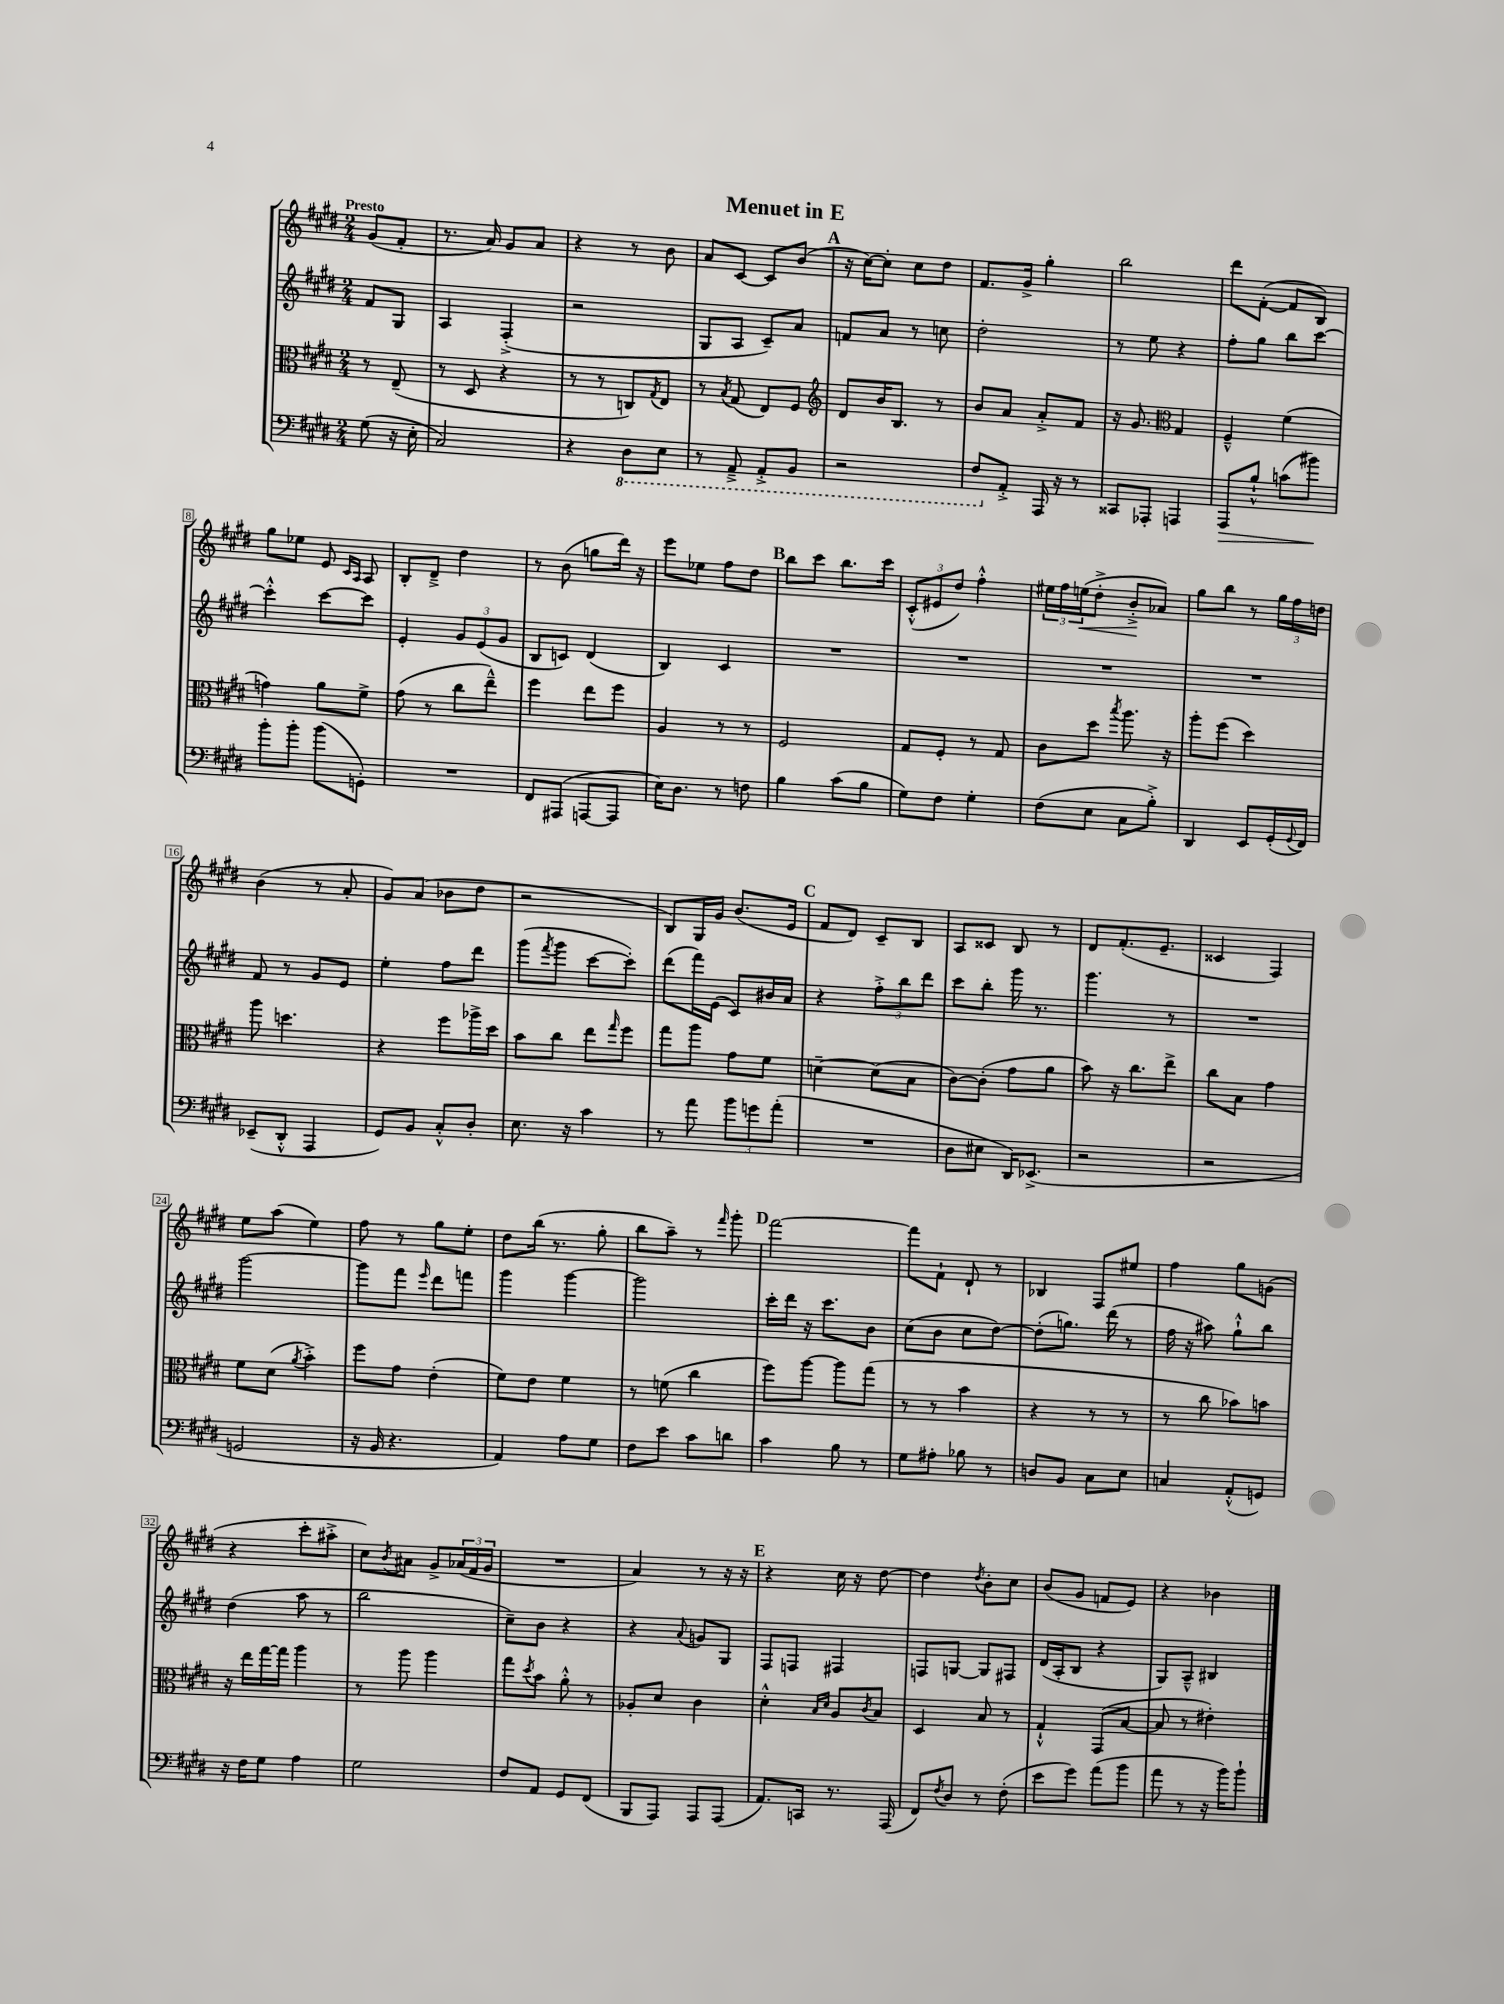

**kern	**kern	**kern	**kern
*staff4	*staff3	*staff2	*staff1
*clefF4	*clefC3	*clefG2	*clefG2
*k[f#c#g#d#]	*k[f#c#g#d#]	*k[f#c#g#d#]	*k[f#c#g#d#]
*M2/4	*M2/4	*M2/4	*M2/4
(8G#\	8r	8f#/L	(8g#/L
16r	(8E~/	8G#/J	8f#'/J
16E'\	.	.	.
=	=	=	=
2C#/)	8r	4A/	8.r
.	8D#/	.	.
.	.	.	16a/)
.	4r	(4F#'^/	8g#/L
.	.	.	8a/J
=	=	=	=
4r	8r	2r	4r
.	8r	.	.
8DD#\L	8C/L)	.	8r
.	8qG#/	.	.
8EE\J	8E/J	.	8b\
=	=	=	=
8r	8r	8G#/L	8a/L
.	8qB/	.	.
8AAA~^/	(8G#/	8A/J	[8c#/J
8AAA'^/L	8E/L)	8c#~/L)	8c#/]L
8BBB/J	8F#/J	8a/J	(8b/J
=	=	=	=
*	*clefG2	*	*
2r	8d#/L	8f/L	16r
.	.	.	[16cc#\LK)
.	16b/K	8a/J	8cc#'\]J
.	8.B/J	.	.
.	.	8r	8cc#\L
.	8r	8cc\	8dd#\J
=	=	=	=
8FF#/L	8b/L	2dd#'\	8.f#/L
8AA'^/J	8a/J	.	.
.	.	.	16g#^/Jk
16AAA/	8a'^/L	.	4gg#'\
16r	.	.	.
8r	8f#/J	.	.
=	=	=	=
8CC##/L	16r	8r	2bb\
.	8.g#/	.	.
8AAA-'/J	.	8ee\	.
*	*clefC3	*	*
4AAA/	4G#/	4r	.
=	=	=	=
8AAA/L	4F#~^^/	8ff#'\L	8ddd#\L
8B`^^/J	.	8gg#\J	([8f#'\J
(8c\L	(4f#\	8bb\L	8f#/]L
8b#\J)	.	[8ccc#\J	8B/J)
=	=	=	=
8b'\L	4g\)	4ccc#'^^\]	8gg#\L
8b'\J	.	.	8ee-\J
(8b\L	8a\L	[8ccc#\L	8e/
.	.	.	16qqc#/LL
.	.	.	16qqA/JJ
8GG'\J)	8f#^\J	8ccc#\]J	8A/
=	=	=	=
2r	(8g#\	4e'/	8B'/L
.	8r	.	8d#~^/J
.	8cc#\L	12g#/L	4dd#\
.	.	(12e/	.
.	8ee~^^\J)	.	.
.	.	12g#/J	.
=	=	=	=
8FF#/L	4ff#\	8B/L	8r
(8AAA#/J	.	8c/J)	(8b\
[8AAA/L	8ee\L	(4d#/	8gg\L
8AAA/]J	8ff#\J	.	16ddd#\Jk)
.	.	.	16r
=	=	=	=
16E\LK)	4A/	4B/)	8eee\L
8.D#\J	.	.	.
.	.	.	8ee-\J
8r	8r	4c#/	8ff#\L
8F\	8r	.	8dd#\J
=	=	=	=
4B\	2F#/	2r	8bb\L
.	.	.	8ccc#\J
(8c#\L	.	.	8.bb\L
8B\J	.	.	.
.	.	.	16ccc#\Jk
=	=	=	=
8G#\L)	8G#/L	2r	(12c#'^^/L
.	.	.	12e#/
8F#\J	8F#'/J	.	.
.	.	.	12dd#/J)
4G#'\	8r	.	4ff#'^^\
.	8G#/	.	.
=	=	=	=
(8F#\L	8c#\L	2r	24ee#\LL
.	.	.	24ff#\
.	.	.	(24ee\J
8E\J	8dd#\J	.	8dd#'^\J
.	8qbb/	.	.
8C#\L	8.aa\	.	8b'^/L
8B'^\J)	.	.	8a-/J)
.	16r	.	.
=	=	=	=
4DD#/	8aa'\L	2r	8gg#\L
.	(8ff#\J	.	8bb\J
8EE/L	4dd#\)	.	8r
(16GG#'/L	.	.	24gg#\LL
.	.	.	24ff#\
8qqGG#/	.	.	.
16FF#/JJ)	.	.	.
.	.	.	24dd\JJ
=	=	=	=
(8EE-~/L	8aa\	8f#/	(4b\
8DD#'^^/J	4.dd\	8r	.
4AAA/	.	8g#/L	8r
.	.	8e/J	8a'/
=	=	=	=
8GG#/L)	4r	4ee'\	8g#/L)
8BB/J	.	.	(8a/J
8C#'^^/L	8ff#\L	8ff#\L	8b-\L
8D#'/J	16aa-^\L	8ddd#\J	8dd#\J
.	16dd#\JJ	.	.
=	=	=	=
8.E\	8b\L	(8ggg#\L	2r
.	.	8qfff#/	.
.	8cc#\J	8ggg#\J	.
16r	.	.	.
4c#\	8ee\L	[8ccc#\L	.
.	16qqgg#/	.	.
.	8ff#\J	8ccc#'\]J)	.
=	=	=	=
8r	8gg#\L	(8ddd#\L	8B/L)
8a\	8aa\J	16fff#\L)	16G#/L
.	.	(16e\JJ	16g#/JJ
12b\L	8g#\L	8c#/L)	(8.b/L
12g\	.	.	.
.	8f#\J	16b#/L	.
(12a'\J	.	.	.
.	.	16a/JJ	16e/Jk
=	=	=	=
2r	[4d~\	4r	8f#/L
.	.	.	8d#/J)
.	(8d\]L	12ff#'^\L	8c#~/L
.	.	12bb\	.
.	8B\J	.	8B/J
.	.	12ddd#\J	.
=	=	=	=
8D#\L	[8c#\L)	8ccc#\L	8A/L
8E#\J	(8c#'\]J	8bb'\J	8c##/J
16DD#/LK)	8g#\L	16ggg#\	8B/
(8.EE-^/J	.	8.r	.
.	8a\J	.	8r
=	=	=	=
2r	8b\)	4.ggg#\	8d#/L
.	16r	.	(8.f#'/
.	8.cc#\L	.	.
.	.	.	8.e~/J
.	8ee^\J	8r	.
=	=	=	=
2r	8cc#\L	2r	4c##/
.	8B\J	.	.
.	4g#\	.	4F#/)
=	=	=	=
2GG/	8f#\L	[2ggg#\	8ee\L
.	(8d#\J	.	(8aa\J
.	8qa/	.	.
.	4b'^\)	.	4ee\)
=	=	=	=
16r	8ff#\L	8ggg#\]L	8ff#\
16BB/	.	.	.
4.r	8g#\J	8fff#\J	8r
.	.	16qqeee/	.
.	(4e'\	8ddd#\L	8gg#\L
.	.	8fff\J	8ee'\J
=	=	=	=
4AA/)	8f#\L)	4ggg#\	8dd#\L
.	8e\J	.	(16bb\Jk
.	.	.	8.r
8A\L	4f#\	[4ggg#\	.
8G#\J	.	.	8gg#'\
=	=	=	=
8F#\L	8r	2ggg#\]	8bb\L
8e\J	(8f\	.	8aa~\J)
8c#\L	4cc#\	.	8r
.	.	.	16qqfff#/
8d\J	.	.	8ggg#'\
=	=	=	=
4c#\	8ff#\L)	16ccc#'\LL	[2fff#\
.	.	16ddd#\JJ	.
.	[8aa\J	16r	.
.	.	8.ccc#\L	.
8B\	8aa\]L	.	.
8r	(8gg#\J	8b\J	.
=	=	=	=
8G#\L	8r	(8cc#\L	8fff#\]L
8A#'\J	8r	8b\J	8f#`\J
8B-\	4b\	8cc#\L	8d#`/
8r	.	[8dd#\J)	8r
=	=	=	=
8D/L	4r	(8dd#'\]L	4B-/
8BB/J	.	8.gg\J)	.
8C#\L	8r	.	8F#/L
.	.	(16ddd#\	.
8E\J	8r	8r	8ee#/J
=	=	=	=
4C/	8r	16ff#\	4ff#\
.	.	16r	.
.	8cc#\	8aa#\)	.
(8AA'^^/L	8b-\L)	8gg#`^^\L	8gg#\L
8GG/J)	8b\J	8bb\J	(8g\J
=	=	=	=
16r	16r	(4dd#\	4r
16F#\LK	16ee\LL	.	.
8G#\J	[16gg#\	.	.
.	16gg#\]JJ	.	.
4A\	4aa\	8aa\	8ccc#'\L
.	.	8r	8aa#'^\J
=	=	=	=
2G#\	8r	2bb\	8cc#\L)
.	.	.	8qb/
.	8aa\	.	8a#\J
.	4aa\	.	8g#^/L
.	.	.	(24a-/L
.	.	.	24f#/
.	.	.	24g#/JJ
=	=	=	=
8F#/L	8gg#\L	8cc#~\L)	2r
.	8qdd#/	.	.
8AA/J	8b\J	8b\J	.
8GG#/L	8a'^^\	4r	.
(8FF#/J	8r	.	.
=	=	=	=
8BBB/L	8A-'/L	4r	4a/)
8AAA/J)	8d#/J	.	.
.	.	8qqa/	.
8AAA/L	4c#\	8g/L	8r
(8AAA/J	.	8G#/J	16r
.	.	.	16r
=	=	=	=
8.AA/L)	4d#'^^\	8F#/L	4r
.	.	8F/J	.
16CC/Jk	.	.	.
.	16qqB/LL	.	.
.	16qqd#/JJ	.	.
8.r	8A/L	4F#/	16cc#\
.	.	.	16r
.	8qc#/	.	.
.	8B/J	.	[8dd#\
(16AAA/	.	.	.
=	=	=	=
8FF#/L)	4D#/	8F/L	4dd#\]
8qF#/	.	.	.
8D#/J	.	[8G/J	.
.	.	.	8qdd#/
8r	8B/	8G/]L	8b'\L
(8F#'\	8r	8F#/J	8cc#\J
=	=	=	=
8e\L	4G#`^^/	(16d#/LL	(8b/L
.	.	16A'/J	.
8g#\J)	.	8B/J	8g#/J
(8a\L	(8GG#/L	4r	8f/L
8b\J	[8B/J	.	8e/J)
=	=	=	=
8a\	8B/]	8G#/L)	4r
8r	8r	8A~^^/J	.
16r	4e#'\)	4B#/	4b-\
16b\LK)	.	.	.
8b`\J	.	.	.
==	==	==	==
*-	*-	*-	*-
